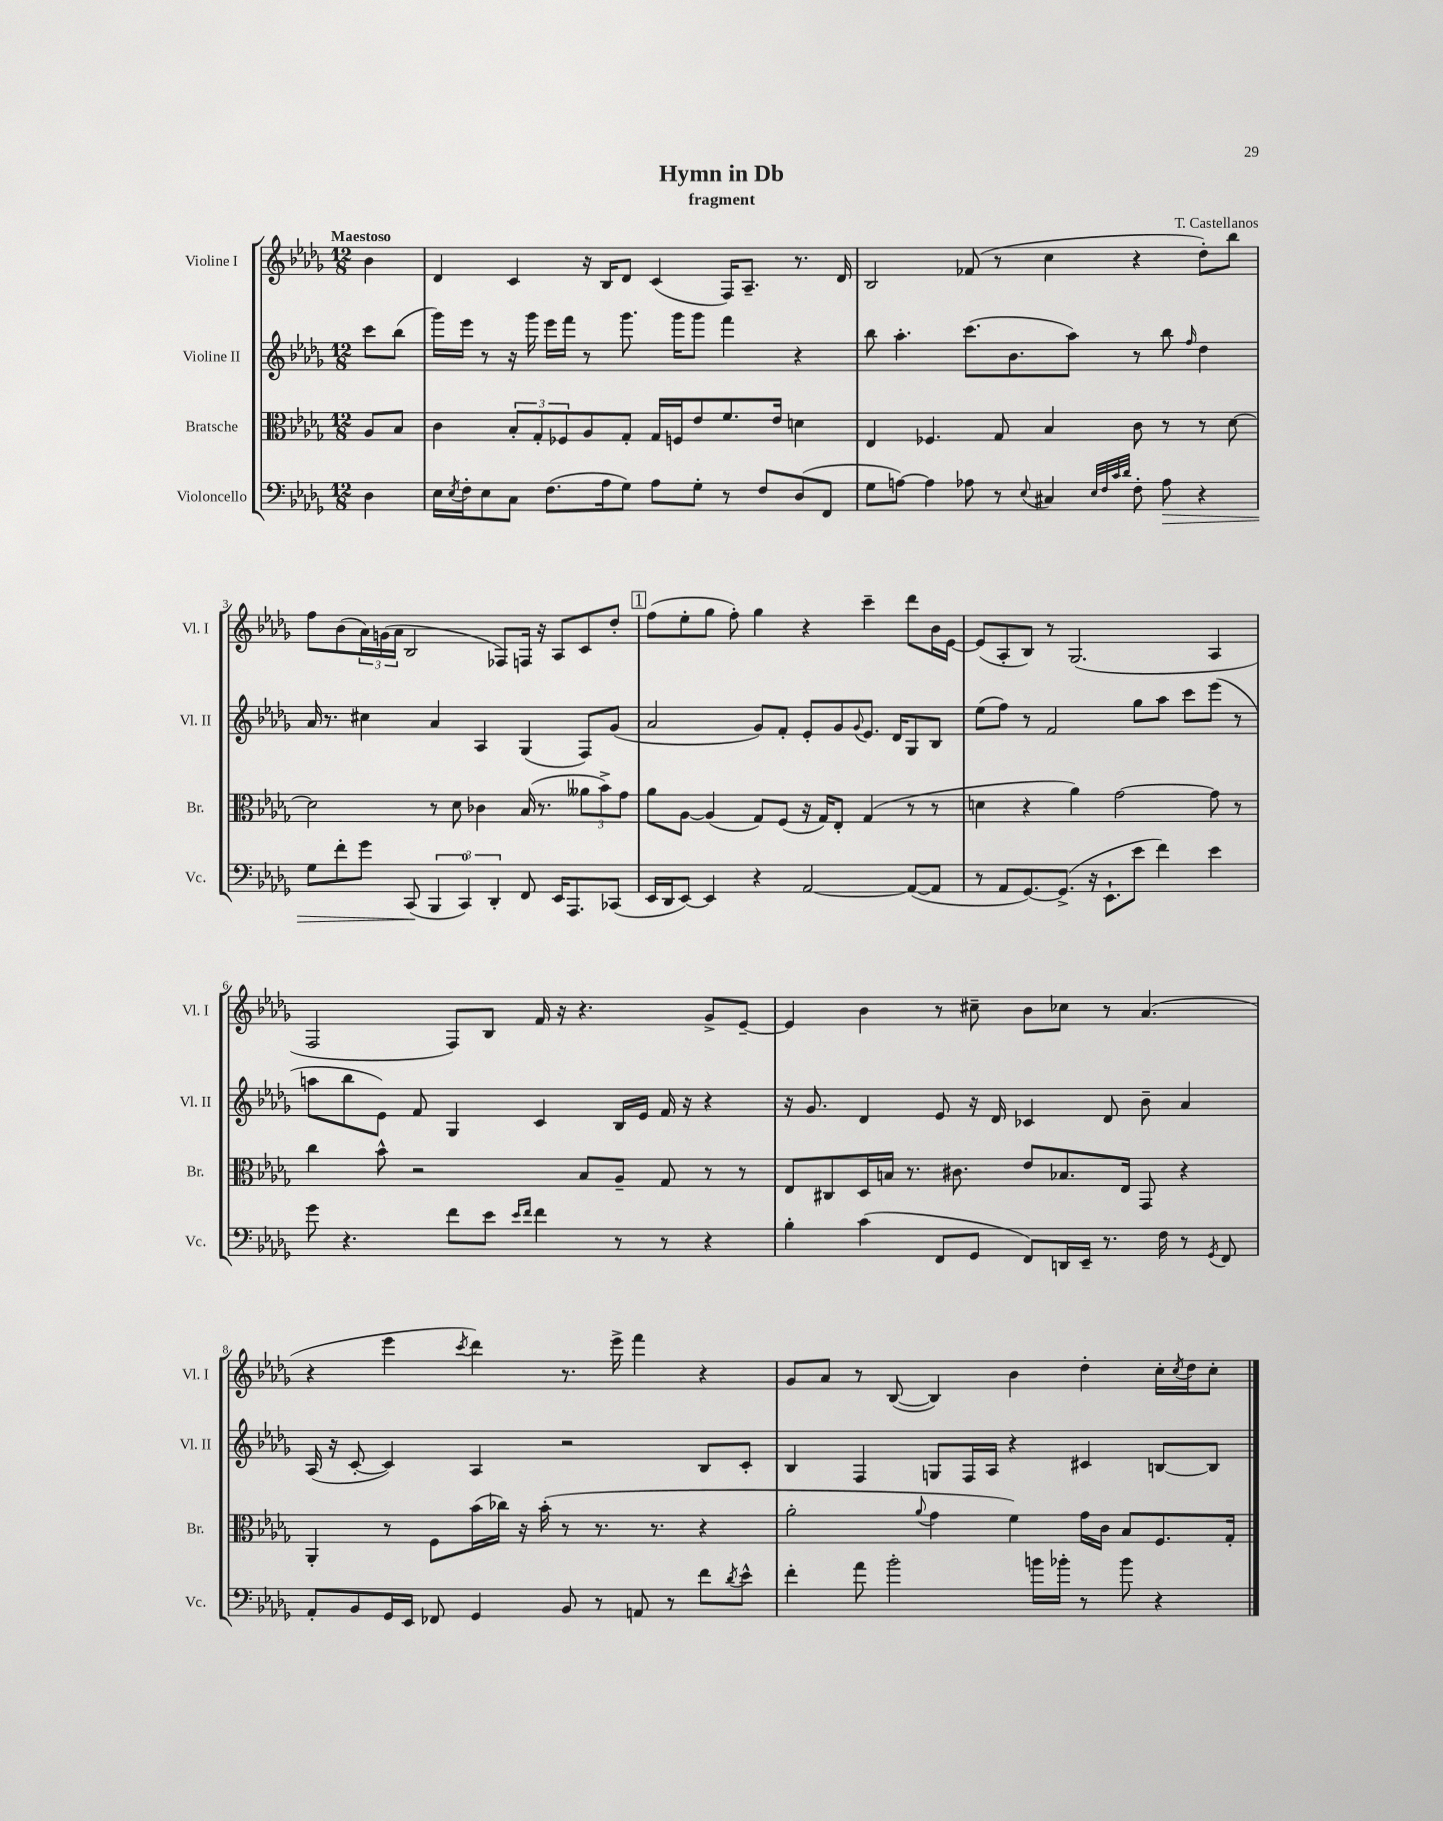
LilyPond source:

\header { title = "Hymn in Db" composer = "T. Castellanos" subtitle = "fragment" }
<<
\new StaffGroup <<
\new Staff = "s0" \with { instrumentName = "Violine I" shortInstrumentName = "Vl. I" } {
    \clef treble \key des \major \numericTimeSignature \time 12/8 \partial 4 \tempo "Maestoso"
    bes'4 |
    des'4 c'4 r16 bes16 des'8 c'4( f16) aes8.-- r8. des'16 |
    bes2 fes'8( r8 c''4 r4 des''8-.) bes''8 |
    f''8 bes'8( \tuplet 3/2 { aes'16) g'16( aes'16 } bes2 fes8) f16 r16 aes8 c'8 des''8-. |
    \mark \markup { \box "1" } f''8( ees''8-. ges''8 f''8-.) ges''4 r4 c'''4-- des'''8 bes'16 ees'16~ |
    ees'8( aes8-. bes8) r8 ges2.( aes4 |
    f2 f8) bes8 f'16 r16 r4. ges'8-> ees'8~-- |
    ees'4 bes'4 r8 cis''8-- bes'8 ces''8 r8 aes'4.( |
    r4 ees'''4 \acciaccatura { c'''8 } des'''4) r8. ees'''16-> f'''4 r4 |
    ges'8 aes'8 r8 bes8~( bes4) bes'4 des''4-. c''16-. \acciaccatura { c''8 } des''16 c''8-. \bar "|." |
}
\new Staff = "s1" \with { instrumentName = "Violine II" shortInstrumentName = "Vl. II" } {
    \clef treble \key des \major \numericTimeSignature \time 12/8 \partial 4
    c'''8 bes''8( |
    ges'''16) ees'''16 r8 r16 ges'''16 ees'''16 f'''16 r8 ges'''8. ges'''16 ges'''8 f'''4 r4 |
    bes''8 aes''4.-. c'''8.( bes'8. aes''8) r8 bes''8 \grace { f''16 } des''4 |
    aes'16 r8. cis''4 aes'4 aes4 ges4( f8) ges'8( |
    \mark \markup { \box "1" } aes'2 ges'8) f'8-. ees'8-. ges'8 \appoggiatura { ges'8 } ees'8. des'16 ges8 bes8 |
    ees''8( f''8) r8 f'2 ges''8 aes''8 c'''8 ees'''8( r8 |
    a''8 bes''8 ees'8) f'8 ges4 c'4 bes16 ees'16 f'16 r16 r4 |
    r16 ges'8. des'4 ees'8 r16 des'16 ces'4 des'8 bes'8-- aes'4 |
    aes16( r16 c'8~-. c'4) aes4 r2 bes8 c'8-. |
    bes4 f4 g8 f16 aes16 r4 cis'4 b8~ b8 \bar "|." |
}
\new Staff = "s2" \with { instrumentName = "Bratsche" shortInstrumentName = "Br." } {
    \clef alto \key des \major \numericTimeSignature \time 12/8 \partial 4
    aes8 bes8 |
    c'4 \tuplet 3/2 { bes8-. ges8-. fes8 } aes8 ges8-. ges16 f16 ees'8 f'8. ees'16 d'4 |
    ees4 fes4. ges8 bes4 c'8 r8 r8 des'8~ |
    des'2 r8 des'8 ces'4 bes16( r8. \tuplet 3/2 { aeses'8 bes'8->) ges'8 } |
    \mark \markup { \box "1" } aes'8 aes8~ aes4( ges8) f8( r16 ges16) ees8-. ges4( r8 r8 |
    d'4 r4 aes'4) ges'2~ ges'8 r8 |
    c''4 bes'8-^ r2 bes8 aes8-- ges8 r8 r8 |
    ees8 cis8 des16 b16 r8. cis'8. ees'8 bes8. ees16 ges,8 r4 |
    aes,4-. r8 f8 bes'16( ces''16) r16 bes'16-.( r8 r8. r8. r4 |
    aes'2-. \appoggiatura { aes'8 } ges'4 f'4) ges'16 c'16 bes8 f8. ges16-. \bar "|." |
}
\new Staff = "s3" \with { instrumentName = "Violoncello" shortInstrumentName = "Vc." } {
    \clef bass \key des \major \numericTimeSignature \time 12/8 \partial 4
    des4 |
    ees16 \acciaccatura { ees8 } f16-. ees8 c8 f8.( aes16 ges8) aes8 ges8-. r8 f8 des8( f,8 |
    ges8 a8~) a4 aes8 r8 \appoggiatura { ees8 } cis4 \grace { ees32 f32 c'32 des'32 } f8-. aes8\> r4 |
    ges8 f'8-. ges'8 c,8\!( \tuplet 3/2 { bes,,4 c,4-0) des,4-. } f,8 ees,16 aes,,8. ces,8( |
    \mark \markup { \box "1" } ees,16 des,16 ees,8~) ees,4 r4 aes,2~ aes,8~( aes,8 |
    r8 aes,8 ges,8.~) ges,8.->( r16 ees,8.-! ees'8 f'4) ees'4 |
    ges'8 r4. f'8 ees'8 \grace { ees'16 f'16 } f'4 r8 r8 r4 |
    bes4-. c'4( f,8 ges,8 f,8) d,16 ees,16-- r8. f16 r8 \acciaccatura { ges,8 } f,8 |
    aes,8-. bes,8 ges,16 ees,16 fes,8 ges,4 bes,8 r8 a,8 r8 f'8 \acciaccatura { des'8 } ees'8-^ |
    f'4-. aes'8 bes'2-. b'16 bes'16-. r8 bes'8 r4 \bar "|." |
}
>>
>>
